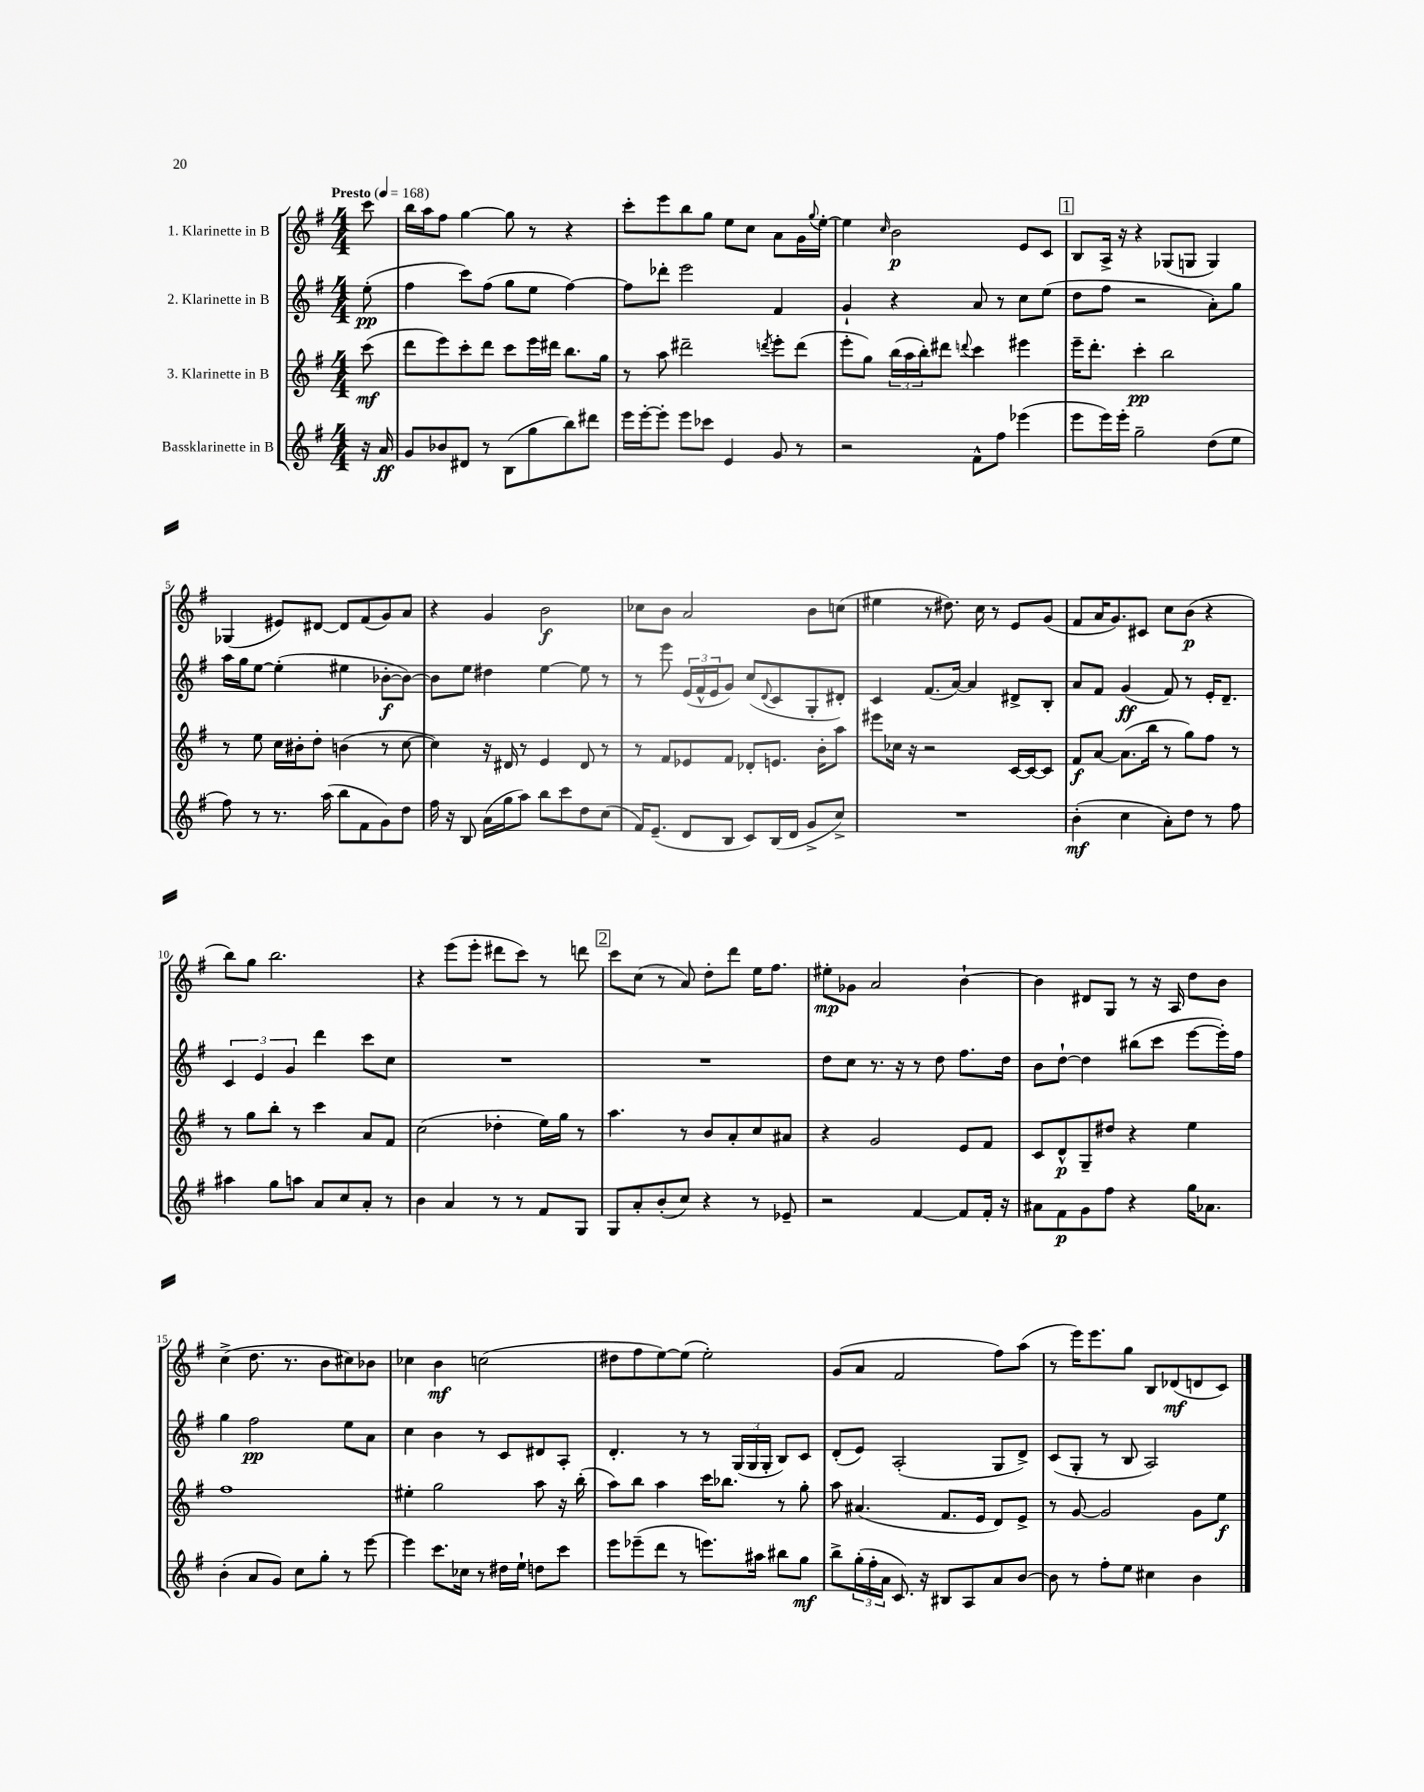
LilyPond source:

<<
\new StaffGroup <<
\new Staff = "s0" \with { instrumentName = "1. Klarinette in B" } {
    \clef treble \key g \major \numericTimeSignature \time 4/4 \partial 8 \tempo "Presto" 4 = 168
    c'''8 |
    b''16 a''16 fis''8 g''4~ g''8 r8 r4 |
    c'''8-. e'''8 b''8 g''8 e''8 c''8 a'8 g'16 \appoggiatura { g''8 } e''16~-. |
    e''4 \grace { c''16 } b'2\p e'8 c'8 |
    \mark \markup { \box "1" } b8 a16-> r16 r4 ges8( g8 g4) |
    ges4( eis'8) dis'8~ dis'8 fis'8( g'8) a'8 |
    r4 g'4 b'2\f |
    ces''8 b'8 a'2 b'8 c''8( |
    eis''4 r8 dis''8.) c''16 r8 e'8 g'8( |
    fis'8 a'16 g'8.) cis'8 c''8 b'8\p( r4 |
    b''8) g''8 b''2. |
    r4 e'''8( e'''8-. dis'''8 c'''8) r8 d'''8 |
    \mark \markup { \box "2" } c'''8 c''8( r8 a'8) d''8-. d'''8 e''16 fis''8. |
    eis''8-.\mp ges'8 a'2 b'4~-! |
    b'4 dis'8 g8 r8 r16 a16 d''8 b'8 |
    c''4->( d''8. r8. b'8 cis''8) bes'8 |
    ces''4 b'4\mf c''2( |
    dis''8 fis''8 e''8~) e''8( e''2-.) |
    g'8( a'8 fis'2 fis''8) a''8( |
    r8 e'''16) e'''8. g''8 b8 des'8\mf( d'8 c'8) \bar "|." |
}
\new Staff = "s1" \with { instrumentName = "2. Klarinette in B" } {
    \clef treble \key g \major \numericTimeSignature \time 4/4 \partial 8
    e''8-.\pp( |
    fis''4 c'''8) fis''8( g''8 e''8 fis''4~) |
    fis''8 des'''8-. e'''2 fis'4 |
    g'4-! r4 a'8 r8 c''8 e''8( |
    \mark \markup { \box "1" } d''8 fis''8 r2 a'8-.) g''8 |
    a''16 g''16 e''8~ e''4-.( eis''4 bes'8~-.\f bes'8~) |
    bes'8 e''8 dis''4 e''4~ e''8 r8 |
    r8 e'''8 \tuplet 3/2 { e'16( fis'16-^ e'16 } g'8) c''8( \appoggiatura { d'8 } c'8 g8-. dis'8-.) |
    c'4 fis'8.( a'16~) a'4 dis'8-> b8-. |
    a'8 fis'8 g'4\ff( fis'8) r8 e'16-. d'8.-- |
    \tuplet 3/2 { c'4 e'4 g'4 } d'''4 c'''8 c''8 |
    R1 |
    \mark \markup { \box "2" } R1 |
    d''8 c''8 r8. r16 r8 d''8 fis''8. d''16 |
    b'8 d''8~-! d''4 bis''8( c'''8 e'''8~ e'''16-.) fis''16 |
    g''4 fis''2\pp e''8 a'8 |
    c''4 b'4 r8 c'8 dis'8 a8-. |
    d'4.-. r8 r8 \tuplet 3/2 { g16( g16 g16-. } b8) c'8 |
    d'8-.( e'8) a2-.( g8 d'8->) |
    c'8( g8-. r8 b8 a2) \bar "|." |
}
\new Staff = "s2" \with { instrumentName = "3. Klarinette in B" } {
    \clef treble \key g \major \numericTimeSignature \time 4/4 \partial 8
    c'''8\mf( |
    d'''8 e'''8) c'''8-. d'''8 c'''8 e'''16 dis'''16 b''8. g''16 |
    r8 a''8 dis'''2-- \acciaccatura { d'''8 } e'''8-. d'''8( |
    e'''8-. g''8) \tuplet 3/2 { b''16( a''16 b''16-.) } dis'''8 \appoggiatura { d'''8 } c'''4 eis'''4 |
    \mark \markup { \box "1" } e'''16-- d'''8.-. c'''4-.\pp b''2 |
    r8 e''8 c''16 bis'16-. d''8-. b'4( r8 c''8~ |
    c''4) r16 dis'16 r8 e'4 dis'8 r8 |
    r8 fis'8 ees'8 fis'8 des'8-. e'8. b'16-. a''8 |
    eis'''8 ces''16 r16 r2 c'16~ c'16~ c'8 |
    fis'8\f a'8~ a'8.( b''16 r8 g''8) fis''8 r8 |
    r8 g''8 b''8-. r8 c'''4 a'8 fis'8 |
    c''2( des''4-. e''16) g''16 r8 |
    \mark \markup { \box "2" } a''4. r8 b'8 a'8-. c''8 ais'8 |
    r4 g'2 e'8 fis'8 |
    c'8 d'8-^\p g8-- dis''8 r4 e''4 |
    fis''1 |
    eis''4-. g''2 a''8 r16 b''16-.( |
    a''8) b''8 a''4 c'''16 bes''8. r8 g''8-. |
    a''8 ais'4.( fis'8. e'16 d'8) e'8-> |
    r8 g'8~ g'2 g'8 e''8\f \bar "|." |
}
\new Staff = "s3" \with { instrumentName = "Bassklarinette in B" } {
    \clef treble \key g \major \numericTimeSignature \time 4/4 \partial 8
    r16 a'16\ff |
    g'8 bes'8 dis'8 r8 b8( g''8 b''8) dis'''8 |
    e'''16 e'''16~-. e'''8-. e'''8 ces'''8 e'4 g'8 r8 |
    r2 fis'8-^ fis''8 ees'''4( |
    \mark \markup { \box "1" } e'''8 e'''16) e'''16-. g''2-- d''8( e''8 |
    fis''8) r8 r8. a''16( b''8 fis'8 g'8) d''8 |
    fis''16 r16 b8 a'16( g''16 a''8) b''8 c'''8 d''8 c''8( |
    fis'16) e'8.--( d'8 b8 c'8) b16( d'16 g'8-> c''8->) |
    R1 |
    b'4-.\mf( c''4 a'8-.) d''8 r8 fis''8 |
    ais''4 g''8 a''8 a'8 c''8 a'8-. r8 |
    b'4 a'4 r8 r8 fis'8 g8 |
    \mark \markup { \box "2" } g8 a'8-. b'8-.( c''8) r4 r8 ees'8-- |
    r2 fis'4~ fis'8 fis'16-. r16 |
    ais'8 fis'8\p g'8 fis''8 r4 g''16 aes'8. |
    b'4-.( a'8 g'8) c''8 g''8-. r8 e'''8~ |
    e'''4 c'''8. ces''16 r8 dis''16 e''16-! d''8 c'''8 |
    e'''8 ees'''8--( d'''8 r8 e'''8.) ais''16 bis''8 g''8\mf |
    b''8-> \tuplet 3/2 { g''16-.( fis''16-. a'16 } c'8.) r16 bis8 a8 a'8 b'8~ |
    b'8 r8 fis''8-. e''8 cis''4 b'4 \bar "|." |
}
>>
>>
